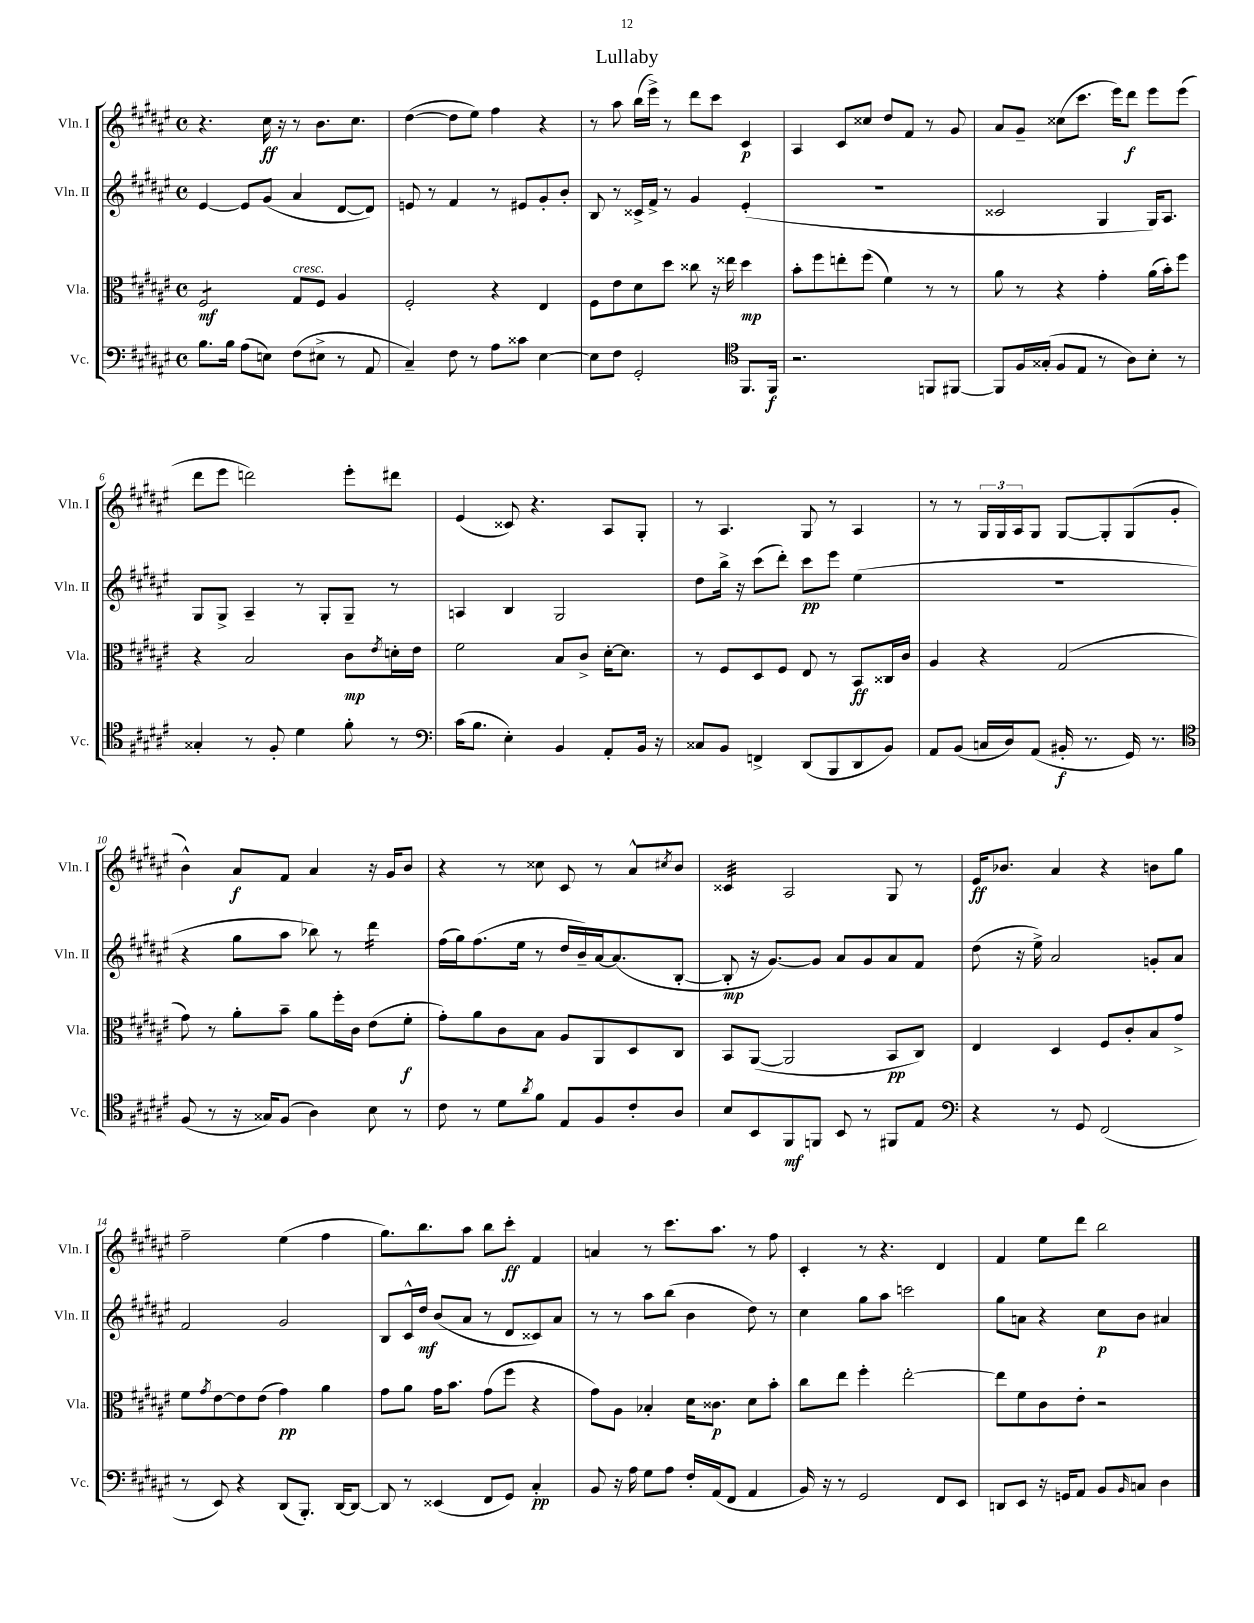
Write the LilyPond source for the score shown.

\header { title = "Lullaby" }
<<
\new StaffGroup <<
\new Staff = "s0" \with { instrumentName = "Vln. I" shortInstrumentName = "Vln. I" } {
    \clef treble \key fis \major \defaultTimeSignature \time 4/4
    r4. cis''16\ff r16 r8 b'8. cis''8. |
    dis''4~( dis''8 eis''8) fis''4 r4 |
    r8 ais''8 b''16( eis'''16->) r8 dis'''8 cis'''8 cis'4\p |
    ais4 cis'8 cisis''8 dis''8 fis'8 r8 gis'8 |
    ais'8 gis'8-- cisis''8( cis'''8. eis'''16) dis'''8\f eis'''8 eis'''8( |
    dis'''8 eis'''8 d'''2) eis'''8-. dis'''8 |
    eis'4( cisis'8) r4. ais8 gis8-. |
    r8 ais4. gis8 r8 ais4 |
    r8 r8 \tuplet 3/2 { gis16 gis16 ais16 } gis8 gis8~ gis8-. gis8( gis'8-. |
    b'4-^) ais'8\f fis'8 ais'4 r16 gis'16 b'8 |
    r4 r8 cisis''8 cis'8 r8 ais'8-^ \acciaccatura { cis''8 } b'8 |
    cisis'4:32 ais2 gis8 r8 |
    eis'16\ff bes'8. ais'4 r4 b'8 gis''8 |
    fis''2-- eis''4( fis''4 |
    gis''8.) b''8. ais''8 b''8 cis'''8-.\ff fis'4 |
    a'4 r8 cis'''8. ais''8. r8 fis''8 |
    cis'4-. r8 r4. dis'4 |
    fis'4 eis''8 dis'''8 b''2 \bar "|." |
}
\new Staff = "s1" \with { instrumentName = "Vln. II" shortInstrumentName = "Vln. II" } {
    \clef treble \key fis \major \defaultTimeSignature \time 4/4
    eis'4~ eis'8 gis'8( ais'4 dis'8~ dis'8) |
    e'8 r8 fis'4 r8 eis'8 gis'8-. b'8-. |
    b8 r8 cisis'16-> fis'16-> r8 gis'4 eis'4-.( |
    R1 |
    cisis'2 gis4 gis16) ais8. |
    gis8 gis8-> ais4-- r8 gis8-. gis8-- r8 |
    a4 b4 gis2 |
    dis''8 b''16-> r16 cis'''8( dis'''8-.) cis'''8\pp eis'''8 eis''4( |
    R1 |
    r4 gis''8 ais''8 bes''8) r8 dis'''4:16 |
    fis''16( gis''16) fis''8.( eis''16 r8 dis''16 b'16--) ais'16~ ais'8.( b8~-. |
    b8-.\mp r16 gis'8.~) gis'8 ais'8 gis'8 ais'8 fis'8 |
    dis''8( r16 eis''16->) ais'2 g'8-. ais'8 |
    fis'2 gis'2 |
    b8 cis'16-^ dis''16\mf b'8( ais'8 r8 dis'8 cisis'8) ais'8 |
    r8 r8 ais''8 b''8( b'4 dis''8) r8 |
    cis''4 gis''8 ais''8 c'''2 |
    gis''8 a'8 r4 cis''8\p b'8 ais'4 \bar "|." |
}
\new Staff = "s2" \with { instrumentName = "Vla." shortInstrumentName = "Vla." } {
    \clef alto \key fis \major \defaultTimeSignature \time 4/4
    fis2:8\mf gis8^\markup { \italic "cresc." } fis8 ais4 |
    fis2-. r4 eis4 |
    fis8 eis'8 dis'8 dis''8 cisis''8 r16 eisis''16 dis''4\mp |
    b'8-. fis''8 e''8-. fis''8( fis'4) r8 r8 |
    ais'8 r8 r4 gis'4-. ais'16( b'16-.) fis''8 |
    r4 b2 cis'8\mp \acciaccatura { eis'8 } d'16-. eis'16 |
    fis'2 b8 cis'8-> dis'16~-. dis'8. |
    r8 fis8 dis8 fis8 eis8 r8 b,8\ff cisis16 cis'16 |
    ais4 r4 gis2( |
    gis'8) r8 ais'8-. b'8-- ais'8 fis''16-. cis'16 eis'8( fis'8-.\f |
    gis'8-.) ais'8 cis'8 b8 ais8 ais,8 dis8 cis8 |
    b,8 ais,8~( ais,2 b,8\pp cis8) |
    eis4 dis4 fis8 cis'8-. b8 gis'8-> |
    fis'8 \acciaccatura { gis'8 } eis'8~ eis'8 eis'8( gis'4\pp) ais'4 |
    gis'8 ais'8 gis'16 b'8. gis'8( fis''8 r4 |
    gis'8) ais8 bes4-. dis'16 cisis'8.\p dis'8 b'8-. |
    cis''8 eis''8 fis''4-. eis''2~-. |
    eis''8 fis'8 cis'8 eis'8-. r2 \bar "|." |
}
\new Staff = "s3" \with { instrumentName = "Vc." shortInstrumentName = "Vc." } {
    \clef bass \key fis \major \defaultTimeSignature \time 4/4
    b8. b16 ais8( e8) fis8( eis8-> r8 ais,8 |
    cis4--) fis8 r8 ais8 cisis'8 eis4~ |
    eis8 fis8 gis,2-. \clef tenor fis,8. fis,16\f |
    r2. f,8 fis,8~ |
    fis,8 fis16 gisis16-.( fis8 eis8 r8 ais8) b8-. r8 |
    gisis4-. r8 fis8-. dis'4 fis'8-. r8 |
    \clef bass cis'16( b8. eis4-.) b,4 ais,8-. b,16 r16 |
    cisis8 b,8 f,4-> dis,8( b,,8 dis,8 b,8) |
    ais,8 b,8( c16 dis16) ais,8( bis,16-.\f r8. gis,16) r8. |
    \clef tenor fis8( r8 r16 gisis16) fis8( ais4) b8 r8 |
    cis'8 r8 dis'8 \acciaccatura { ais'8 } fis'8 eis8 fis8 cis'8-. ais8 |
    b8 b,8 fis,8\mf f,8 b,8 r8 fis,8 eis8 |
    \clef bass r4 r8 gis,8 fis,2( |
    r8 eis,8) r4 dis,8( b,,8.-.) dis,16~ dis,8~ |
    dis,8 r8 eisis,4( fis,8 gis,8) cis4-.\pp |
    b,8 r16 ais16 gis8 ais8 fis16-. ais,16( fis,8 ais,4 |
    b,16) r16 r8 gis,2 fis,8 eis,8 |
    d,8 eis,8 r16 g,16 ais,8 b,8 \grace { b,16 } c8 dis4 \bar "|." |
}
>>
>>
